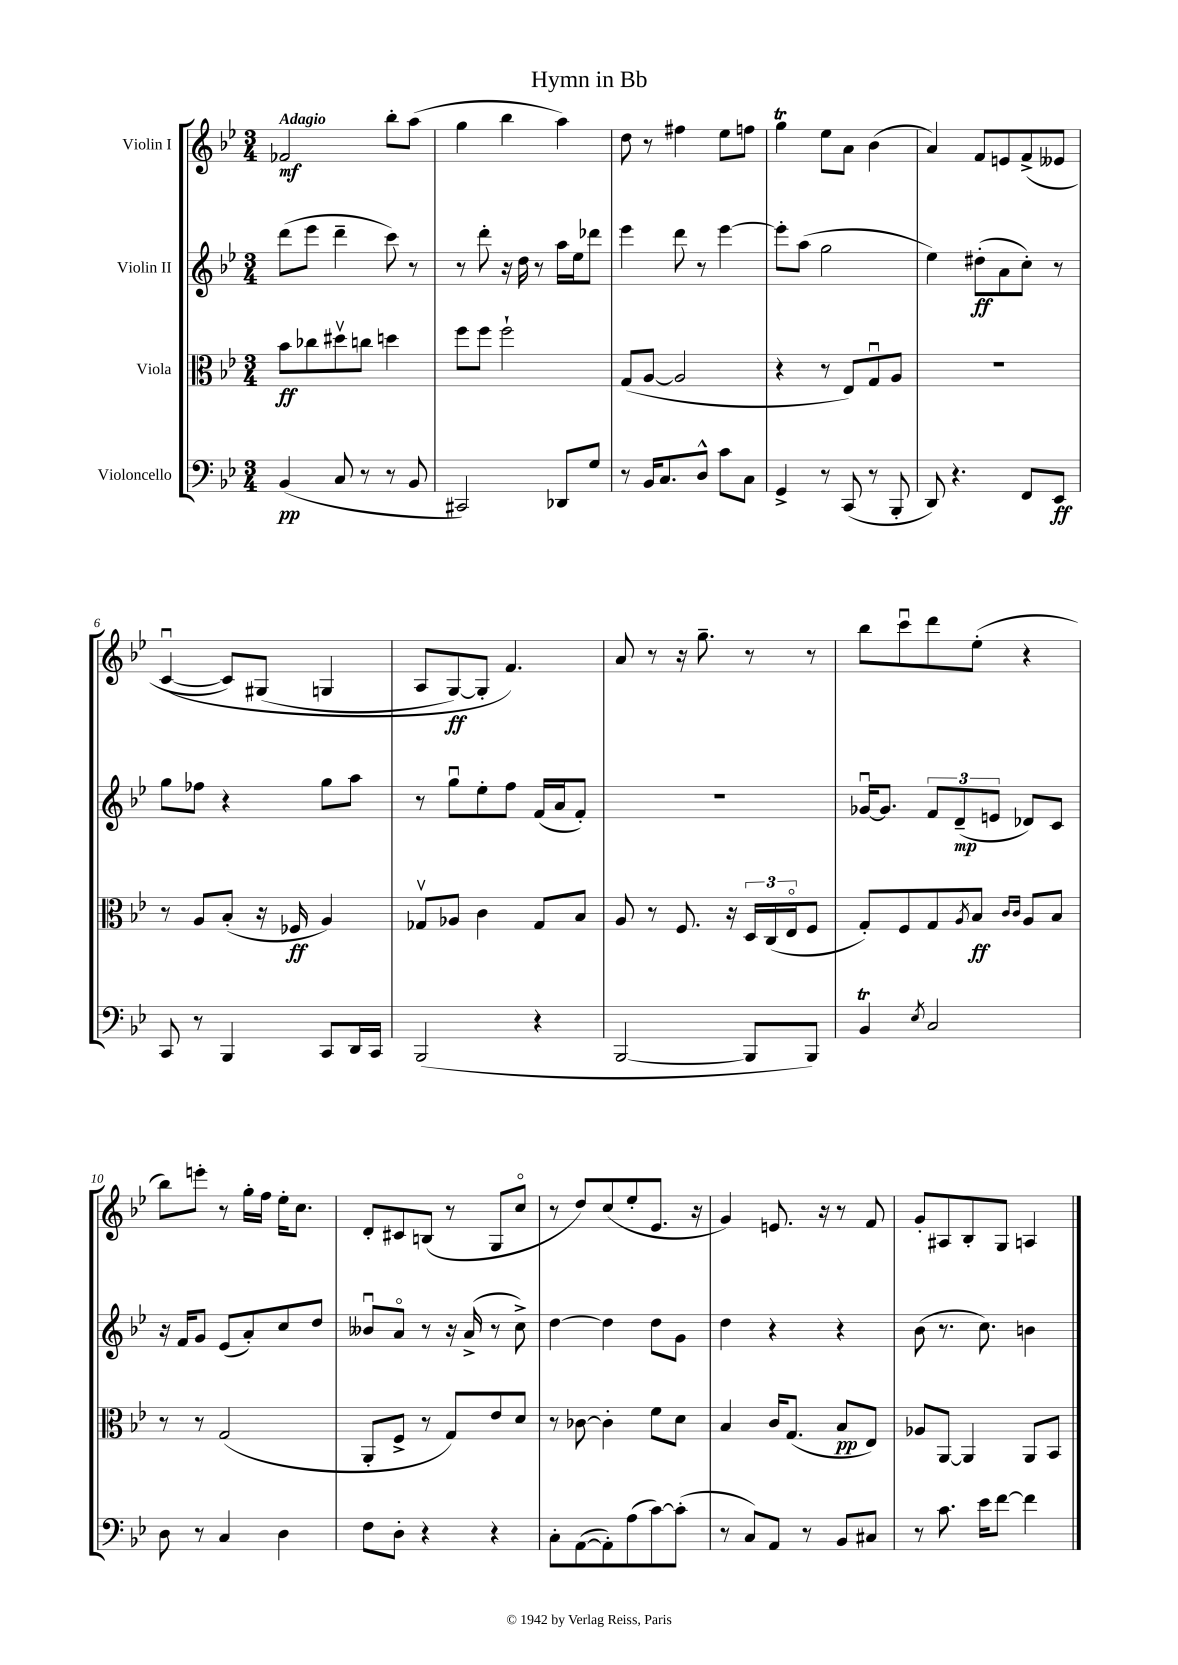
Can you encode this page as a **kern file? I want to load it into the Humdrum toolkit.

**kern	**dynam	**kern	**dynam	**kern	**dynam	**kern	**dynam
*part4	*part4	*part3	*part3	*part2	*part2	*part1	*part1
*staff4	*staff4	*staff3	*staff3	*staff2	*staff2	*staff1	*staff1
*I"Violoncello	*	*I"Viola	*	*I"Violin II	*	*I"Violin I	*
*clefF4	*	*clefC3	*	*clefG2	*	*clefG2	*
*k[b-e-]	*	*k[b-e-]	*	*k[b-e-]	*	*k[b-e-]	*
*M3/4	*	*M3/4	*	*M3/4	*	*M3/4	*
=1	=1	=1	=1	=1	=1	=1	=1
!	!	!	!	!	!	!LO:TX:a:B:t=Adagio	!
(4BB-/	pp	8b-\L	ff	(8ddd\L	.	2f-X/	mf
.	.	8cc-X\	.	8eee-\J	.	.	.
8C/	.	8dd#Xv\	.	4ddd~\	.	.	.
8r	.	8ccn\J	.	.	.	.	.
8r	.	4ddn\	.	8ccc\)	.	8bb-'\L	.
8BB-/	.	.	.	8r	.	(8aa\J	.
=2	=2	=2	=2	=2	=2	=2	=2
2CC#X/)	.	8ff\L	.	8r	.	4gg\	.
.	.	8ff\J	.	8ddd'\	.	.	.
.	.	2ff`\	.	16r	.	4bb-\	.
.	.	.	.	16dd\	.	.	.
.	.	.	.	8r	.	.	.
8DD-X/L	.	.	.	16aa\LL	.	4aa\)	.
.	.	.	.	16ee-\J	.	.	.
8G/J	.	.	.	8ddd-X\J	.	.	.
=3	=3	=3	=3	=3	=3	=3	=3
8r	.	(8G/L	.	4eee-\	.	8dd\	.
16BB-/KL	.	[8A/J	.	.	.	8r	.
8.C/	.	.	.	.	.	.	.
.	.	2A/]	.	8ddd\	.	4ff#X\	.
8D^^/J	.	.	.	8r	.	.	.
8c\L	.	.	.	[4eee-\	.	8ee-\L	.
8C\J	.	.	.	.	.	8ffn\J	.
=4	=4	=4	=4	=4	=4	=4	=4
4GG^/	.	4r	.	8eee-'\L]	.	4ggT\	.
.	.	.	.	(8aa\J	.	.	.
8r	.	8r	.	2gg\	.	8ee-\L	.
(8CC/	.	8E-/L)	.	.	.	8a\J	.
8r	.	8Gu/	.	.	.	(4b-\	.
8BBB-'/	.	8A/J	.	.	.	.	.
=5	=5	=5	=5	=5	=5	=5	=5
8DD/)	.	2.r	.	4ee-\)	.	4a/)	.
4.r	.	.	.	.	.	.	.
.	.	.	.	(8dd#X'\L	ff	8f/L	.
.	.	.	.	8a\	.	8en/	.
8FF/L	.	.	.	8cc'\J)	.	(8f^/	.
8EE-/J	ff	.	.	8r	.	8e--X/J	.
!!LO:LB:g=z
=6	=6	=6	=6	=6	=6	=6	=6
8CC/	.	8r	.	8gg\L	.	([4cu/	.
8r	.	8A/L	.	8ff-X\J	.	.	.
4BBB-/	.	(8B-'/J	.	4r	.	8c/L])	.
.	.	16r	.	.	.	(8G#X/J	.
.	.	16F-X/	ff	.	.	.	.
8CC/L	.	4A/)	.	8gg\L	.	4Gn/	.
16DD/L	.	.	.	8aa\J	.	.	.
16CC/JJ	.	.	.	.	.	.	.
=7	=7	=7	=7	=7	=7	=7	=7
(2BBB-/	.	8G-Xv/L	.	8r	.	8A/L	.
.	.	8A-X/J	.	8ggu\L	.	[8G/)	ff
.	.	4c\	.	8ee-'\	.	8G'/J]	.
.	.	.	.	8ff\J	.	4.f/)	.
4r	.	8G-/L	.	(16f/LL	.	.	.
.	.	.	.	16a/J	.	.	.
.	.	8B-/J	.	8f'/J)	.	.	.
=8	=8	=8	=8	=8	=8	=8	=8
[2BBB-/	.	8A/	.	2.r	.	8a/	.
.	.	8r	.	.	.	8r	.
.	.	8.F/	.	.	.	16r	.
.	.	.	.	.	.	8.gg~\	.
.	.	16r	.	.	.	.	.
8BBB-/L]	.	24D/LL	.	.	.	8r	.
.	.	(24C/	.	.	.	.	.
.	.	24E-/J	.	.	.	.	.
8BBB-/J)	.	8F/J	.	.	.	8r	.
=9	=9	=9	=9	=9	=9	=9	=9
4BB-T/	.	8G'/L)	.	[16g-Xu/KL	.	8bb-\L	.
.	.	.	.	8.g-/J]	.	.	.
.	.	8F/	.	.	.	8cccu\	.
8qE-/	.	.	.	.	.	.	.
2C/	.	8G/	.	12f/L	.	8ddd\	.
.	.	.	.	(12d~/	mp	.	.
.	.	8qA/	.	.	.	.	.
.	.	8B-/J	ff	.	.	(8ee-'\J	.
.	.	.	.	12en/J	.	.	.
.	.	16qqc/LL	.	.	.	.	.
.	.	16qqc/JJ	.	.	.	.	.
.	.	8A/L	.	8d-X/L)	.	4r	.
.	.	8B-/J	.	8c/J	.	.	.
!!LO:LB:g=z
=10	=10	=10	=10	=10	=10	=10	=10
8D\	.	8r	.	16r	.	8bb-\L)	.
.	.	.	.	16f/KL	.	.	.
8r	.	8r	.	8g/J	.	8eeen'\J	.
4C/	.	(2G/	.	(8e-/L	.	8r	.
.	.	.	.	8a'/)	.	16gg'\LL	.
.	.	.	.	.	.	16ff\JJ	.
4D\	.	.	.	8cc/	.	16ee-'\KL	.
.	.	.	.	.	.	8.cc\J	.
.	.	.	.	8dd/J	.	.	.
=11	=11	=11	=11	=11	=11	=11	=11
8F\L	.	8AA'/L	.	8b--Xu/L	.	8d'/L	.
8D'\J	.	8F^/J	.	8a/J	.	8c#X/	.
4r	.	8r	.	8r	.	(8Bn/J	.
.	.	8G/L)	.	16r	.	8r	.
.	.	.	.	(16a^/	.	.	.
4r	.	8e-/	.	8r	.	8G/L	.
.	.	8d/J	.	8cc^\)	.	8cc/J	.
=12	=12	=12	=12	=12	=12	=12	=12
8C'\L	.	8r	.	[4dd\	.	8r	.
([8AA\	.	[8c-X\	.	.	.	8dd/L)	.
8AA'\])	.	4c-'\]	.	4dd\]	.	(8cc/	.
(8A\	.	.	.	.	.	8ee-'/	.
[8c\)	.	8f\L	.	8dd\L	.	8.e-/J	.
(8c'\J]	.	8d\J	.	8g\J	.	.	.
.	.	.	.	.	.	16r	.
=13	=13	=13	=13	=13	=13	=13	=13
8r	.	4B-/	.	4dd\	.	4g/)	.
8C/L)	.	.	.	.	.	.	.
8AA/J	.	16c/KL	.	4r	.	8.en/	.
.	.	(8.G/J	.	.	.	.	.
8r	.	.	.	.	.	.	.
.	.	.	.	.	.	16r	.
8BB-/L	.	8B-/L	pp	4r	.	8r	.
8C#X/J	.	8E-/J)	.	.	.	8f/	.
=14	=14	=14	=14	=14	=14	=14	=14
8r	.	8A-X/L	.	(8b-\	.	8g'/L	.
8.c\	.	[8AA/J	.	8.r	.	8A#X/	.
.	.	4AA/]	.	.	.	8B-'/	.
16e-\KL	.	.	.	8.cc\)	.	.	.
[8f\J	.	.	.	.	.	8G/J	.
4f\]	.	8AA/L	.	4bn\	.	4An/	.
.	.	8BB-/J	.	.	.	.	.
==	==	==	==	==	==	==	==
*-	*-	*-	*-	*-	*-	*-	*-
